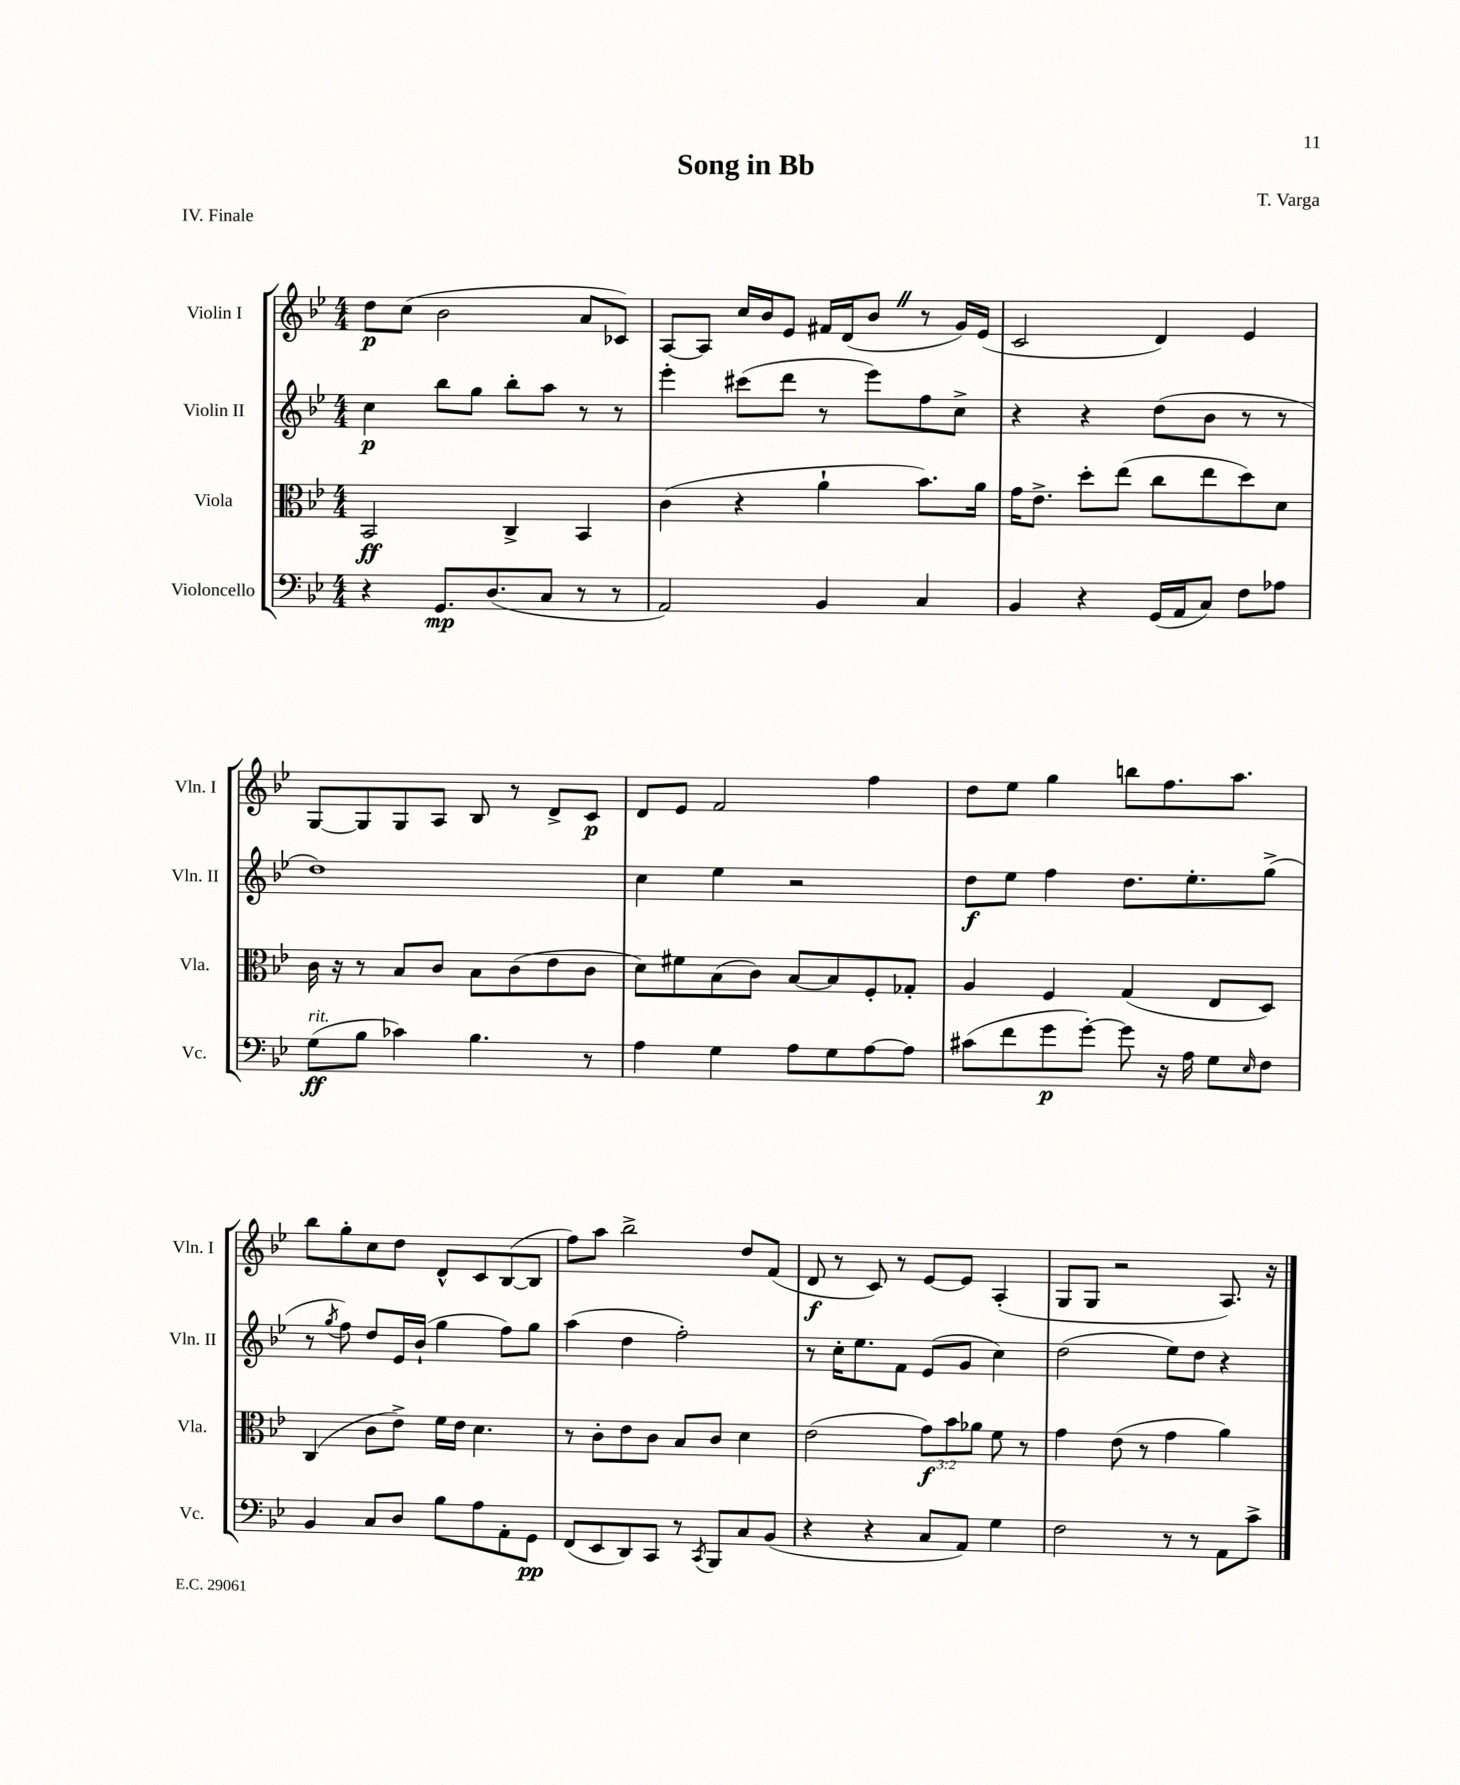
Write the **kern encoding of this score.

**kern	**kern	**kern	**kern
*staff4	*staff3	*staff2	*staff1
*clefF4	*clefC3	*clefG2	*clefG2
*k[b-e-]	*k[b-e-]	*k[b-e-]	*k[b-e-]
*M4/4	*M4/4	*M4/4	*M4/4
4r	2BB-	4cc	8dd
.	.	.	(8cc
8.GG	.	8bb-	2b-
.	.	8gg	.
(8.D	.	.	.
.	4C^	8bb-'	.
8C	.	8aa	.
8r	4BB-	8r	8a
8r	.	8r	8c-)
=	=	=	=
2AA)	(4c	4eee-'	[8A
.	.	.	8A]
.	4r	(8ccc#	16cc
.	.	.	16b-
.	.	8ddd	8e-
4BB-	4a`	8r	16f#
.	.	.	(16d
.	.	8eee-)	8b-
4C	8.b-)	8ff	8r
.	.	8cc^	16g)
.	16a	.	(16e-
=	=	=	=
4BB-	16g	4r	2c
.	8.e-^	.	.
4r	8dd'	4r	.
.	(8ee-	.	.
(16GG	8cc	(8dd	4d)
16AA	.	.	.
8C)	8ee-	8b-	.
8F	8dd)	8r	4e-
8A-	8d	8r	.
=	=	=	=
(8G	16c	1dd)	[8G
.	16r	.	.
8B-	8r	.	8G]
4c-)	8B-	.	8G
.	8c	.	8A
4.B-	8B-	.	8B-
.	(8c	.	8r
.	8e-	.	8d^
8r	8c	.	8c
=	=	=	=
4A	8d)	4cc	8d
.	8f#	.	8e-
4G	(8B-	4ee-	2f
.	8c)	.	.
8A	[8B-	2r	.
8G	8B-]	.	.
[8A	8F'	.	4ff
8A]	8G-'	.	.
=	=	=	=
(8c#	4A	8dd	8dd
8f	.	8ee-	8ee-
8g	4F	4ff	4gg
[8g')	.	.	.
8g]	(4G	8.dd	8bb
16r	.	.	8.ff
16A	.	8.ee-'	.
8G	8E-	.	.
.	.	.	8.aa
16qqE-	.	.	.
8F	8D)	(8gg^	.
=	=	=	=
4BB-	(4C	8r	8bb-
.	.	8qgg	.
.	.	8ff)	8gg'
8C	8c	8dd	8cc
8D	8e-^)	16e-	8dd
.	.	(16b-`	.
8B-	16f	4gg	8d^^
.	16e-	.	.
8A	4.d	.	8c
8AA'	.	8ff)	([8B-
8GG	.	8gg	8B-]
=	=	=	=
(8FF	8r	(4aa	8ff)
8EE-	8c'	.	8aa
8DD)	8e-	4dd	2bb-^
8CC	8c	.	.
8r	8B-	2ff')	.
8qCC	.	.	.
8BBB-	8c	.	.
8C	4d	.	8dd
(8BB-	.	.	(8f
=	=	=	=
4r	(2e-	8r	8d
.	.	16cc'	8r
.	.	8.ee-	.
4r	.	.	8c)
.	.	8f	8r
8C	12g)	(8e-	[8e-
.	12b-	.	.
8AA)	.	8g	8e-]
.	12a-	.	.
4G	8f	4cc)	(4A'
.	8r	.	.
=	=	=	=
2F	4g	(2dd	8G
.	.	.	8G
.	(8e-	.	2r
.	8r	.	.
8r	4g	8ee-)	.
8r	.	8dd	.
8AA	4a)	4r	8.A)
8c^	.	.	.
.	.	.	16r
==	==	==	==
*-	*-	*-	*-
